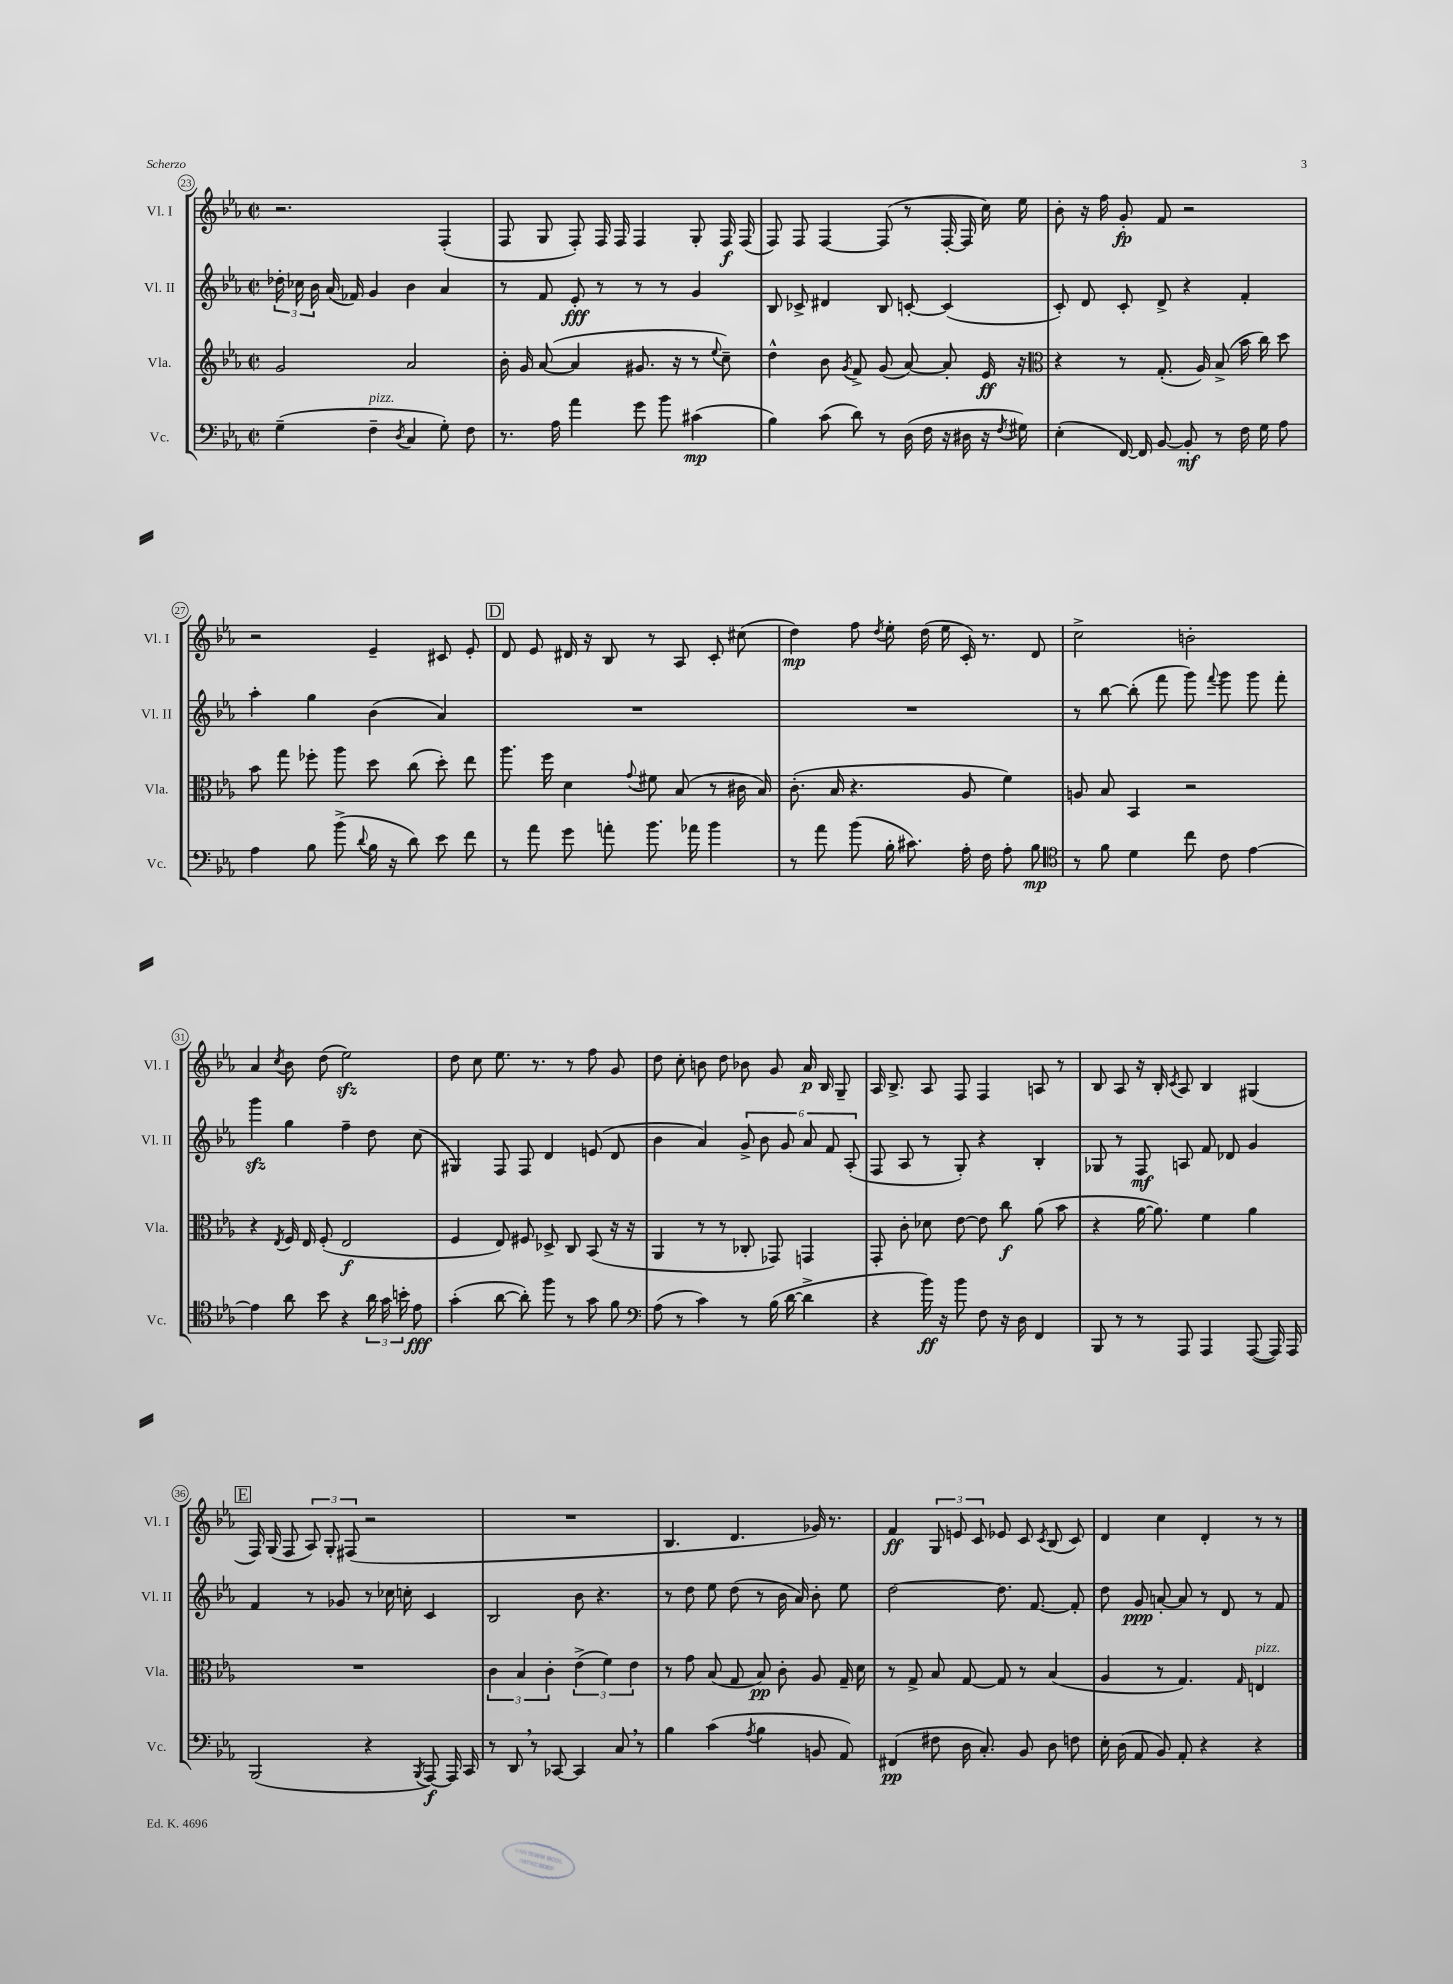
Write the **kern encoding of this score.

**kern	**dynam	**kern	**dynam	**kern	**dynam	**kern	**dynam
*part4	*part4	*part3	*part3	*part2	*part2	*part1	*part1
*staff4	*staff4	*staff3	*staff3	*staff2	*staff2	*staff1	*staff1
*I"Vc.	*	*I"Vla.	*	*I"Vl. II	*	*I"Vl. I	*
*I'Vc.	*	*I'Vla.	*	*I'Vl. II	*	*I'Vl. I	*
*clefF4	*	*clefG2	*	*clefG2	*	*clefG2	*
*k[b-e-a-]	*	*k[b-e-a-]	*	*k[b-e-a-]	*	*k[b-e-a-]	*
*M2/2	*	*M2/2	*	*M2/2	*	*M2/2	*
*met(c|)	*	*met(c|)	*	*met(c|)	*	*met(c|)	*
=23	=23	=23	=23	=23	=23	=23	=23
(4G~\	.	2g/	.	24dd-X'\	.	2.r	.
.	.	.	.	24cc-X\	.	.	.
.	.	.	.	24b-\	.	.	.
.	.	.	.	(16a-/	.	.	.
.	.	.	.	16f-X/)	.	.	.
!LO:TX:a:i:t=pizz.	!	!	!	!	!	!	!
4F~\	.	.	.	4g/	.	.	.
8qD/	.	.	.	.	.	.	.
4C/	.	2a-/	.	4b-\	.	.	.
8G'\)	.	.	.	4a-/	.	(4F'/	.
8F\	.	.	.	.	.	.	.
=24	=24	=24	=24	=24	=24	=24	=24
8.r	.	16b-'\	.	8r	.	8F/	.
.	.	16g/	.	.	.	.	.
.	.	([8a-/	.	8f/	.	8G/	.
16A-\	.	.	.	.	.	.	.
4a-\	.	4a-/]	.	8e-'/	fff	8F'/)	.
.	.	.	.	8r	.	16F/	.
.	.	.	.	.	.	16F/	.
8g\	.	8.g#X/	.	8r	.	4F/	.
8b-\	.	.	.	8r	.	.	.
.	.	16r	.	.	.	.	.
(4c#X\	mp	8r	.	4g/	.	8G'/	.
.	.	8qqee-/	.	.	.	.	.
.	.	8cc~\)	.	.	.	16F/	f
.	.	.	.	.	.	(16F/	.
=25	=25	=25	=25	=25	=25	=25	=25
4B-\)	.	4dd^^\	.	8B-/	.	8F/)	.
.	.	.	.	8c-X^/	.	8F/	.
(8c\	.	8b-\	.	4d#X/	.	[4F/	.
.	.	8qg/	.	.	.	.	.
8d\)	.	8f^/	.	.	.	.	.
8r	.	(8g/	.	8B-/	.	(8F/]	.
(16D\	.	[8a-/)	.	[8cn'/	.	8r	.
16F\	.	.	.	.	.	.	.
16r	.	8a-'/]	.	(4c/]	.	[16F'/	.
16D#X\	.	.	.	.	.	16F/]	.
16r	.	16e-/	ff	.	.	16cc\)	.
8qF/	.	.	.	.	.	.	.
16G#X\)	.	16r	.	.	.	16ee-\	.
=26	=26	=26	=26	=26	=26	=26	=26
*	*	*clefC3	*	*	*	*	*
(4E-'\	.	4r	.	8c'/)	.	8b-'\	.
.	.	.	.	8d/	.	16r	.
.	.	.	.	.	.	16ff\	.
[16FF/)	.	8r	.	8c'/	.	8g'/	fp
16FF/]	.	.	.	.	.	.	.
[8BB-/	.	(8.G'/	.	8d^/	.	8f/	.
8BB-'/]	mf	.	.	4r	.	2r	.
.	.	16A-/)	.	.	.	.	.
8r	.	(8B-^/	.	.	.	.	.
16F\	.	16b-\	.	4f'/	.	.	.
16G\	.	16cc\)	.	.	.	.	.
8A-\	.	8dd\	.	.	.	.	.
!!LO:LB:g=z
=27	=27	=27	=27	=27	=27	=27	=27
4A-\	.	8b-\	.	4aa-'\	.	2r	.
.	.	8gg\	.	.	.	.	.
8B-\	.	8ff-X'\	.	4gg\	.	.	.
(8b-^\	.	8aa-\	.	.	.	.	.
8qqd/	.	.	.	.	.	.	.
16B-\	.	8dd\	.	(4b-\	.	4e-~/	.
16r	.	.	.	.	.	.	.
8d\)	.	(8cc\	.	.	.	.	.
8e-\	.	8dd'\)	.	4a-/)	.	8c#X/	.
8f\	.	8ee-\	.	.	.	8e-'/	.
!!LO:REH:place=s1:t=D
=28	=28	=28	=28	=28	=28	=28	=28
8r	.	8.aa-\	.	1r	.	8d/	.
8a-\	.	.	.	.	.	8e-/	.
.	.	16ff\	.	.	.	.	.
8g\	.	4d\	.	.	.	16d#X/	.
.	.	.	.	.	.	16r	.
8an'\	.	.	.	.	.	8B-/	.
.	.	8qqg/	.	.	.	.	.
8.b-\	.	8f#X\	.	.	.	8r	.
.	.	(8B-/	.	.	.	8A-/	.
16a-X\	.	.	.	.	.	.	.
4b-\	.	8r	.	.	.	8c'/	.
.	.	16c#X\	.	.	.	(8cc#X\	.
.	.	16B-/)	.	.	.	.	.
=29	=29	=29	=29	=29	=29	=29	=29
8r	.	(8.c'\	.	1r	.	4dd\)	mp
8a-\	.	.	.	.	.	.	.
.	.	16B-/	.	.	.	.	.
(8b-\	.	4.r	.	.	.	8ff\	.
.	.	.	.	.	.	8qdd/	.
16B-'\	.	.	.	.	.	8ee-'\	.
8.c#X\)	.	.	.	.	.	.	.
.	.	.	.	.	.	(16dd\	.
.	.	.	.	.	.	16ee-\	.
16A-'\	.	8A-/	.	.	.	16c'/)	.
16F\	.	.	.	.	.	8.r	.
8A-'\	.	4f\)	.	.	.	.	.
8B-\	mp	.	.	.	.	8d/	.
=30	=30	=30	=30	=30	=30	=30	=30
*clefC4	*	*	*	*	*	*	*
8r	.	8An/	.	8r	.	2cc^\	.
8f\	.	8B-/	.	[8bb-\	.	.	.
4d\	.	4BB-/	.	(8bb-'\]	.	.	.
.	.	.	.	8fff\	.	.	.
8cc\	.	2r	.	8ggg\)	.	2bn'\	.
.	.	.	.	8qqfff/	.	.	.
8c\	.	.	.	8ggg\	.	.	.
[4e-\	.	.	.	8ggg\	.	.	.
.	.	.	.	8fff'\	.	.	.
!!LO:LB:g=z
=31	=31	=31	=31	=31	=31	=31	=31
4e-\]	.	4r	.	4gggzz\	.	4a-/	.
.	.	8qE-/	.	.	.	8qcc/	.
8a-\	.	16F/	.	4gg\	.	8b-\	.
.	.	16E-/	.	.	.	.	.
8b-\	.	(8F'/	.	.	.	(8dd\	.
4r	.	2E-/	f	4ff~\	.	2ee-zz\)	.
24a-\	.	.	.	8dd\	.	.	.
24g\	.	.	.	.	.	.	.
24bn'\	.	.	.	.	.	.	.
8e-\	fff	.	.	(8cc\	.	.	.
=32	=32	=32	=32	=32	=32	=32	=32
(4g'\	.	4F/	.	4G#X/)	.	8dd\	.
.	.	.	.	.	.	8cc\	.
[8a-\	.	8E-/)	.	8F/	.	8.ee-\	.
8a-'\])	.	8F#X/	.	8F/	.	.	.
.	.	.	.	.	.	8.r	.
8ff\	.	8D-X^/	.	4d/	.	.	.
8r	.	8C/	.	.	.	8r	.
8g\	.	(8BB-/	.	(8en/	.	8ff\	.
8f\	.	16r	.	8d/	.	8g/	.
.	.	16r	.	.	.	.	.
=33	=33	=33	=33	=33	=33	=33	=33
*clefF4	*	*	*	*	*	*	*
(8A-\	.	4AA-/	.	4b-\	.	8dd\	.
8r	.	.	.	.	.	8cc'\	.
4c\)	.	8r	.	4a-/)	.	8bn\	.
.	.	8r	.	.	.	8dd\	.
8r	.	8C-X'/	.	12g^/	.	8b-X\	.
.	.	.	.	12b-\	.	.	.
(16B-\	.	8GG-X/)	.	.	.	8g/	.
.	.	.	.	12g/	.	.	.
[16d\	.	.	.	.	.	.	.
4d^\]	.	4GGn/	.	12a-/	.	16a-/	p
.	.	.	.	.	.	16B-/	.
.	.	.	.	12f/	.	.	.
.	.	.	.	.	.	8G~/	.
.	.	.	.	(12A-'/	.	.	.
=34	=34	=34	=34	=34	=34	=34	=34
4r	.	8GG'/	.	8F/	.	16A-/	.
.	.	.	.	.	.	8.B-^/	.
.	.	8c'\	.	8A-/	.	.	.
16b-\)	ff	8d-X\	.	8r	.	8A-/	.
16r	.	.	.	.	.	.	.
8b-\	.	[8e-\	.	8G'/)	.	8F/	.
8F\	.	8e-\]	.	4r	.	4F/	.
16r	.	8cc\	f	.	.	.	.
16D\	.	.	.	.	.	.	.
4FF/	.	(8a-\	.	4B-'/	.	8An/	.
.	.	8b-\	.	.	.	8r	.
=35	=35	=35	=35	=35	=35	=35	=35
8BBB-/	.	4r	.	8G-X/	.	8B-/	.
8r	.	.	.	8r	.	8A-/	.
8r	.	[16a-\	.	8F/	mf	16r	.
.	.	8.a-\])	.	.	.	16B-'/	.
.	.	.	.	.	.	8qc/	.
8AAA-/	.	.	.	8An/	.	8A-/	.
4AAA-/	.	4f\	.	8f/	.	4B-/	.
.	.	.	.	8d-X/	.	.	.
([8AAA-/	.	4a-\	.	4g/	.	(4G#X/	.
16AAA-/])	.	.	.	.	.	.	.
16AAA-/	.	.	.	.	.	.	.
!!LO:LB:g=z
!!LO:REH:place=s1:t=E
=36	=36	=36	=36	=36	=36	=36	=36
(2BBB-/	.	1r	.	4f/	.	16F/)	.
.	.	.	.	.	.	(16G/	.
.	.	.	.	.	.	8F/	.
.	.	.	.	8r	.	12A-/)	.
.	.	.	.	.	.	12G'/	.
.	.	.	.	8g-X/	.	.	.
.	.	.	.	.	.	(12F#X/	.
4r	.	.	.	8r	.	2r	.
.	.	.	.	16cc-X\	.	.	.
.	.	.	.	16ccn'\	.	.	.
8qBBB-/	.	.	.	.	.	.	.
[8AAA-/)	f	.	.	4c/	.	.	.
16AAA-/]	.	.	.	.	.	.	.
16CC/	.	.	.	.	.	.	.
=37	=37	=37	=37	=37	=37	=37	=37
8r	.	6c\	.	2B-/	.	1r	.
8DD,/	.	.	.	.	.	.	.
.	.	6B-/	.	.	.	.	.
8r	.	.	.	.	.	.	.
.	.	6c'\	.	.	.	.	.
[8CC-X/	.	.	.	.	.	.	.
4CC-/]	.	(6e-^\	.	8b-\	.	.	.
.	.	.	.	4.r	.	.	.
.	.	6f\)	.	.	.	.	.
8C,/	.	.	.	.	.	.	.
.	.	6e-\	.	.	.	.	.
8r	.	.	.	.	.	.	.
=38	=38	=38	=38	=38	=38	=38	=38
4B-\	.	8r	.	8r	.	4.B-/	.
.	.	8g\	.	8dd\	.	.	.
(4c\	.	(8B-/	.	8ee-\	.	.	.
.	.	8G/	.	(8dd\	.	4.d/	.
8qA-/	.	.	.	.	.	.	.
4B-\	.	8B-/)	pp	8r	.	.	.
.	.	8c'\	.	16b-\	.	.	.
.	.	.	.	16a-/)	.	.	.
8BBn/	.	8A-/	.	8b-'\	.	16g-X/)	.
.	.	.	.	.	.	8.r	.
8AA-/)	.	16G~/	.	8ee-\	.	.	.
.	.	16d\	.	.	.	.	.
=39	=39	=39	=39	=39	=39	=39	=39
(4FF#X/	pp	8r	.	[2dd\	.	4f/	ff
.	.	8G^/	.	.	.	.	.
8F#X\	.	8B-/	.	.	.	12G/	.
.	.	.	.	.	.	12en/	.
16D\	.	[8G/	.	.	.	.	.
.	.	.	.	.	.	12c/	.
8.C'/)	.	.	.	.	.	.	.
.	.	8G/]	.	8.dd\]	.	8e-X/	.
8BB-/	.	8r	.	.	.	8c/	.
.	.	.	.	[8.f/	.	.	.
.	.	.	.	.	.	8qc/	.
8D\	.	(4B-/	.	.	.	(8B-/	.
8Fn\	.	.	.	8f'/]	.	8c/)	.
=40	=40	=40	=40	=40	=40	=40	=40
16E-'\	.	4A-/	.	8dd\	.	4d/	.
(16D\	.	.	.	.	.	.	.
8AA-/	.	.	.	8g/	ppp	.	.
8BB-/)	.	8r	.	[8an'/	.	4cc\	.
8AA-'/	.	4.G/)	.	8a/]	.	.	.
4r	.	.	.	8r	.	4d'/	.
.	.	.	.	8d/	.	.	.
.	.	16qqG/	.	.	.	.	.
!	!	!LO:TX:a:i:t=pizz.	!	!	!	!	!
4r	.	4En/	.	8r	.	8r	.
.	.	.	.	8f/	.	8r	.
==	==	==	==	==	==	==	==
*-	*-	*-	*-	*-	*-	*-	*-
